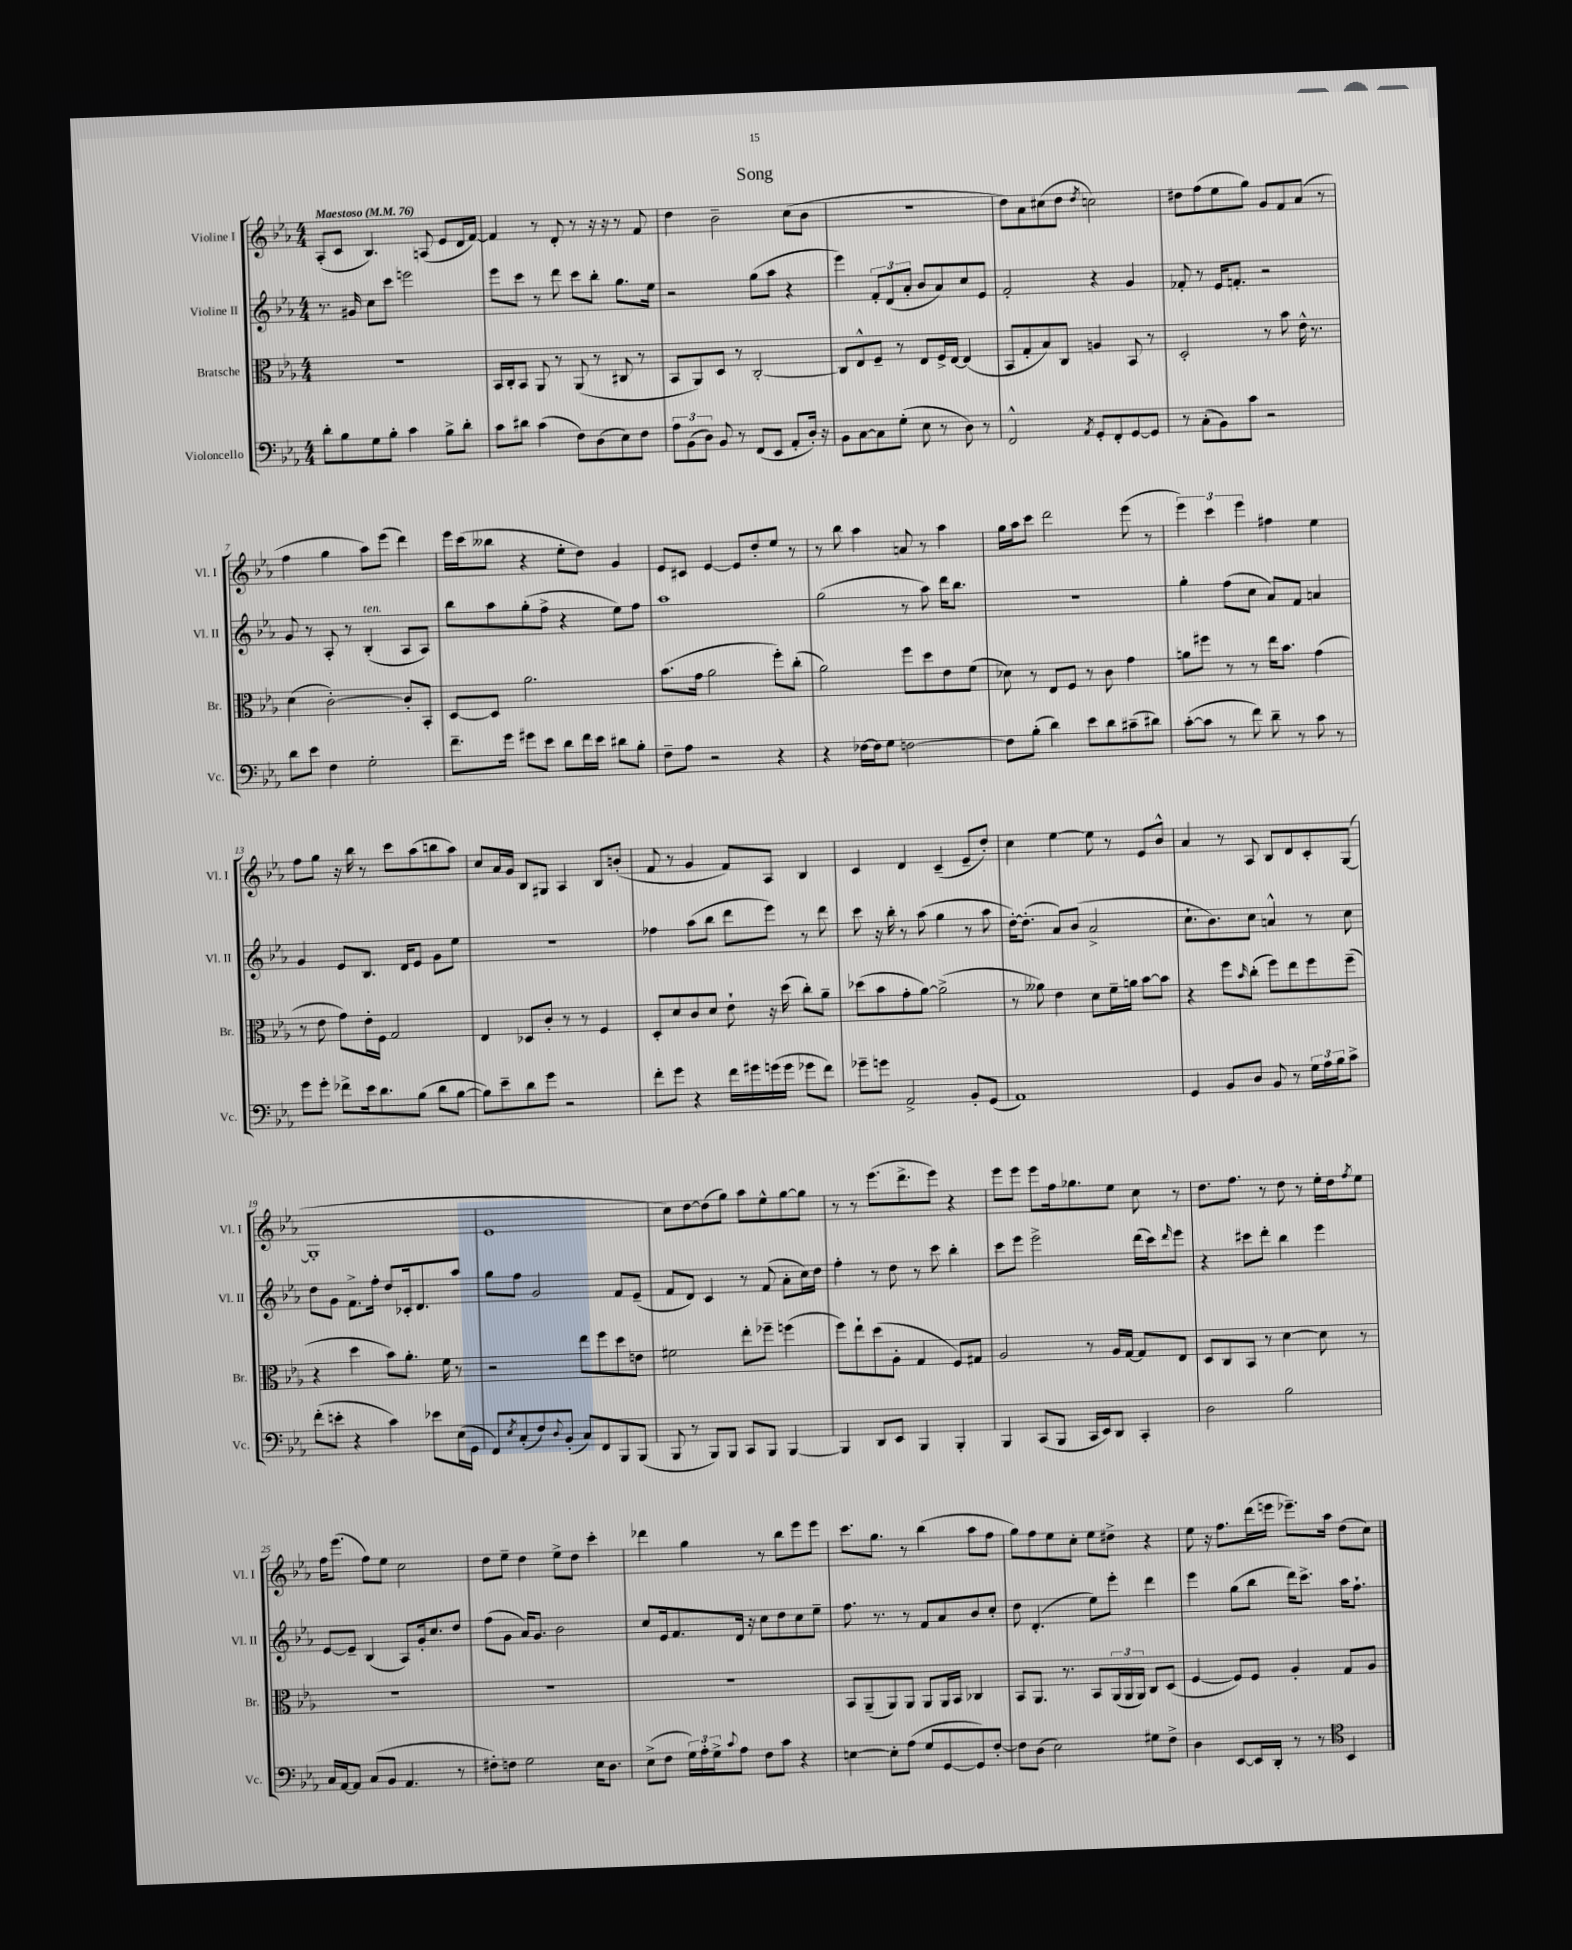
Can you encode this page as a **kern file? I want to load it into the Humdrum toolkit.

**kern	**kern	**kern	**kern
*staff4	*staff3	*staff2	*staff1
*clefF4	*clefC3	*clefG2	*clefG2
*k[b-e-a-]	*k[b-e-a-]	*k[b-e-a-]	*k[b-e-a-]
*M4/4	*M4/4	*M4/4	*M4/4
*MM76	*MM76	*MM76	*MM76
8d'	1r	8.r	(8A-'
8B-	.	.	8c
.	.	16g#	.
8G	.	8cc	4.B-)
8B-'	.	8ccc	.
4c	.	2eee	.
.	.	.	(8A
8B-^	.	.	8e-
8d'	.	.	16d
.	.	.	[16f)
=	=	=	=
8c	16BB-	8eee-	4f]
.	16C'	.	.
8d#	8BB-	8ccc	.
(4c	8AA-	8r	8r
.	8r	8ddd	8d'
8F)	(8AA-	8ccc	8r
(8D	8r	8bb-'	16r
.	.	.	16r
8E-)	8C#	8.gg	8r
8F	8r	.	8f
.	.	16ee-	.
=	=	=	=
12A-	8BB-	2r	4dd
(12BB-	.	.	.
.	8AA-)	.	.
12D)	.	.	.
8BB-	8D	.	2b-~
8r	8r	.	.
(8FF	[2C'	(8gg	.
8EE-	.	8aa-	.
8AA-'	.	4r	(8cc
16D')	.	.	8b-
16r	.	.	.
=	=	=	=
8BB-	8C]	4eee-)	1r
[8C	8E-^^	.	.
8C]	8F~	12f'	.
.	.	(12d	.
(8G'	8r	.	.
.	.	12a-'	.
8E-	8E-	8b-	.
8r	16F^	8a-)	.
.	[16E-	.	.
8D)	(4E-]	8cc	.
8r	.	8e-	.
=	=	=	=
2FF^^	8BB-	2f'	8dd)
.	8G'	.	8a-
.	8B-)	.	(8cc#
.	8C	.	8dd
8qAA-	.	.	8qdd
8GG'	4A	4r	2cc)
8FF'	.	.	.
[8GG	8BB-	4g	.
8GG]	8r	.	.
=	=	=	=
8r	2D'	8f-'	8dd#
(8C'	.	8r	(8ff
8BB-)	.	16e-	8ee-
.	.	8.f'	.
8c	.	.	8gg)
2r	8r	2r	8g
.	8b-	.	8f
.	16e-^^	.	(8a-
.	8.r	.	.
.	.	.	8r
=	=	=	=
8d	(4d	8g	4ff
8e-	.	8r	.
4F	[2c')	8A-'	4gg
.	.	8r	.
2G'	.	(4B-'	8aa-)
.	.	.	(8eee-
.	8c']	8A-	4ddd)
.	8BB-'	8A-)	.
=	=	=	=
8.f~	[8D	8bb-	16eee-
.	.	.	(16ccc
.	8D]	8aa-	8bb--
16g	.	.	.
8g#	2.a-	(8gg'	4r
8e-	.	8ff^	.
8d	.	4r	8ee-'
16f	.	.	8dd)
16e-	.	.	.
8d#	.	8ee-)	4g
8B-'	.	8ff	.
=	=	=	=
8F~	(8.b-	1aa-	8e-
8A-	.	.	8c#
.	16g	.	.
2r	2a-	.	[4e-
.	.	.	8e-]
.	.	.	8dd'
4r	8ff')	.	8ee-
.	(8cc'	.	8r
=	=	=	=
4r	2a-)	(2gg	8r
.	.	.	8bb-
[16F-	.	.	4aa-
16F-]	.	.	.
8G	.	.	.
[2F	8ff	8r	8a
.	8dd	8aa-)	8r
.	8e-	16ddd	4aa-
.	.	8.bb-	.
.	(8f	.	.
=	=	=	=
8F]	8d-)	1r	16gg
.	.	.	16aa-
(8B-'	8r	.	8ccc
4d)	8E-	.	2ddd
.	8F	.	.
8e-	8r	.	.
8d	8c	.	.
(8c#~	4g	.	(8eee-
8d#)	.	.	8r
=	=	=	=
([8c'	8a	4gg'	6eee-)
8c]	8ff#	.	.
.	.	.	6ccc
8r	8r	(8ff	.
.	.	.	6eee-
8f)	8r	8cc	.
8d~	16ee-	8a-)	4ff#
.	8.b-	.	.
8r	.	8f	.
8c	(4g	4a	4ee-
8r	.	.	.
=	=	=	=
8g	8r	4g	8ff
8g'	8e-	.	8gg
8f-^	8g)	8e-	16r
.	.	.	16bb-
16e-	16e-'	8.B-	8r
8.d	16F	.	.
.	2G	.	8ccc
.	.	16d	.
(8B-	.	8e-	(8aa-
8d	.	8g	8bb
[8B-	.	8ee-	8aa-)
=	=	=	=
8B-])	4E-	1r	8cc
8e-~	.	.	16a-
.	.	.	16g
8d	8D-	.	8B-
8g	8c'	.	8G#
2r	8r	.	4A-
.	8r	.	.
.	4F	.	8B-
.	.	.	(8b'
=	=	=	=
8f'	8D'	4ff-	8f
8g	8d	.	8r
4r	8c	(8aa-	4g
.	8d	8bb-	.
16f	8e-`	8ddd	8f)
16g#	.	.	.
(16g	16r	8eee-)	8A-
16g	(16dd	.	.
8g-	8cc')	8r	4B-
8f)	8a-~	8ddd	.
=	=	=	=
8g-~	(8dd-	8ccc	4c
8g	8b-	16r	.
.	.	16bb-'	.
2AA-^	8g'	8r	4d
.	[8a-)	(8aa-	.
.	(2a-^]	4gg	(4c~
8BB-'	.	8r	8e-~
(8GG	.	8aa-	8dd')
=	=	=	=
1AA-)	8r	[16dd')	4cc
.	.	(8.dd']	.
.	8a--)	.	.
.	4e-	8a-)	[4ee-
.	.	(8b-	.
.	8d	2a-^	8ee-]
.	16f~	.	8r
.	16a	.	.
.	[8b-	.	8e-
.	8b-]	.	8b-^^
=	=	=	=
4GG	4r	8.cc`	4a-
.	.	8.b-)	.
8BB-	8ff	.	8r
.	16qqb-	.	.
8D	(8cc'	8cc	8A-
8BB-	8ff)	4a^^	8B-
8r	8ee-	.	8d
24G	8ff	8r	8c'
24A-	.	.	.
24B-	.	.	.
8c^	(8ff~	8cc	([8G
=	=	=	=
(8f'	4r	8dd	1G']
8e'	.	8g	.
4r	4dd	8.f^	.
.	.	16ff'	.
4c)	8b-)	8dd	.
.	8.a-'	16c-'	.
.	.	8.d	.
8e-	.	.	.
.	16f	.	.
(16E-	8r	8aa-	.
16GG	.	.	.
=	=	=	=
8FF)	2r	8gg	1e-
8qE-	.	.	.
(8C'	.	8ff	.
8F)	.	2g	.
8qqD	.	.	.
(8BB-'	.	.	.
8C)	8ee-	.	.
8FF	8ff	.	.
8BBB-	8dd	8f	.
(8BBB-	8e	(8e-~	.
=	=	=	=
8BBB-	2f#	8f	8cc)
8r	.	8d)	[8dd
8BBB-)	.	4c	(8dd]
8BBB-	.	.	8gg)
8CC	8ee-'	8r	8aa-
8BBB-	8ff-~	(8f	8ee-^^
[4BBB-	(4ff	8a-'	[8gg
.	.	16cc)	8gg]
.	.	16dd	.
=	=	=	=
4BBB-]	8ff)	4ff'	8r
.	8ee-`	.	8r
8DD	(8dd	8r	(8.eee-
8EE-	8A-'	8dd	.
.	.	.	8.ddd^
4BBB-	4G	8r	.
.	.	8ccc	8eee-)
4BBB-'	8F)	4bb-'	4r
.	8G#	.	.
=	=	=	=
4BBB-	2A-	8ccc	8eee-
.	.	8eee-	8eee-
(8CC	.	2eee-^	8eee-
8BBB-	.	.	16ff
.	.	.	8.gg-
16CC	8r	.	.
16EE-)	.	.	.
8DD	16A-	.	8ee-
.	[16G	.	.
4CC'	8G]	(16ddd	8cc
.	.	16ccc)	.
.	.	16qqddd	.
.	8E-	8eee-	8r
=	=	=	=
2D	8D	4r	8.dd
.	8C	.	.
.	.	.	8.ff
.	8BB-	8ccc#	.
.	8r	8ddd'	8r
2B-	[4d	4bb-	8dd
.	.	.	8r
.	8d]	4eee-	16ee-'
.	.	.	16dd
.	.	.	8qff
.	8r	.	8ee-
=	=	=	=
16C	1r	[8e-	16ff
[16AA-	.	.	(8.eee-
8AA-]	.	8e-~]	.
(8C	.	(4B-	8ff)
8BB-	.	.	8ee-
4.AA-	.	8A-)	2cc
.	.	16g'	.
.	.	8.cc	.
8r	.	8dd	.
=	=	=	=
8F#')	1r	(8ff	8dd
8F	.	8g	8ee-~
2G	.	16a-)	4dd
.	.	8.g	.
.	.	2b-	8ee-^
.	.	.	8dd
16E-	.	.	4ccc'
8.D	.	.	.
=	=	=	=
(8E-^	1r	8cc	4ddd-
8F	.	16e-	.
.	.	8.f	.
24G)	.	.	4gg
24A-'	.	.	.
24G^	.	.	.
8qqc	.	.	.
8A-	.	16d	.
.	.	16r	.
8F	.	8cc	8r
8c	.	8dd	8bb-
4r	.	8cc	8eee-
.	.	8ee-~	8eee-
=	=	=	=
[4E	8BB-	8.ff	8.ccc
.	(8AA-~	.	.
.	.	8.r	8.gg
8E']	8AA-)	.	.
(8A-	8AA-	8r	8r
8G	8AA-	8f	(4bb-
[8GG	16AA-	8a-	.
.	16BB-	.	.
8GG])	4C-	8b-	8aa-
[8F'	.	8cc'	8ff
=	=	=	=
8F]	8BB-	8dd	8gg)
(8D	8.AA-	(4.d'	8ff
2E-)	.	.	8ee-
.	8.r	.	.
.	.	.	8cc'
.	8BB-	8ee-)	8ee-
.	(24AA-	8eee-'	8dd#^
.	24AA-	.	.
.	24AA-)	.	.
8G#	8C	4ddd	4r
8F^	(8D	.	.
=	=	=	=
4D	[4F	4eee-	8ee-
.	.	.	16r
.	.	.	8.ff
[8EE-	8F])	(8gg	.
16EE-]	8F	8bb-	(16ddd
16DD'	.	.	16eee
8r	4A-'	16ddd)	8.eee-~)
.	.	8.ccc^	.
8r	.	.	.
.	.	.	16aa-
*clefC4	*	*	*
4BB-	8G	16aa-	(8dd
.	.	8.ff`	.
.	8A-	.	8cc)
==	==	==	==
*-	*-	*-	*-
